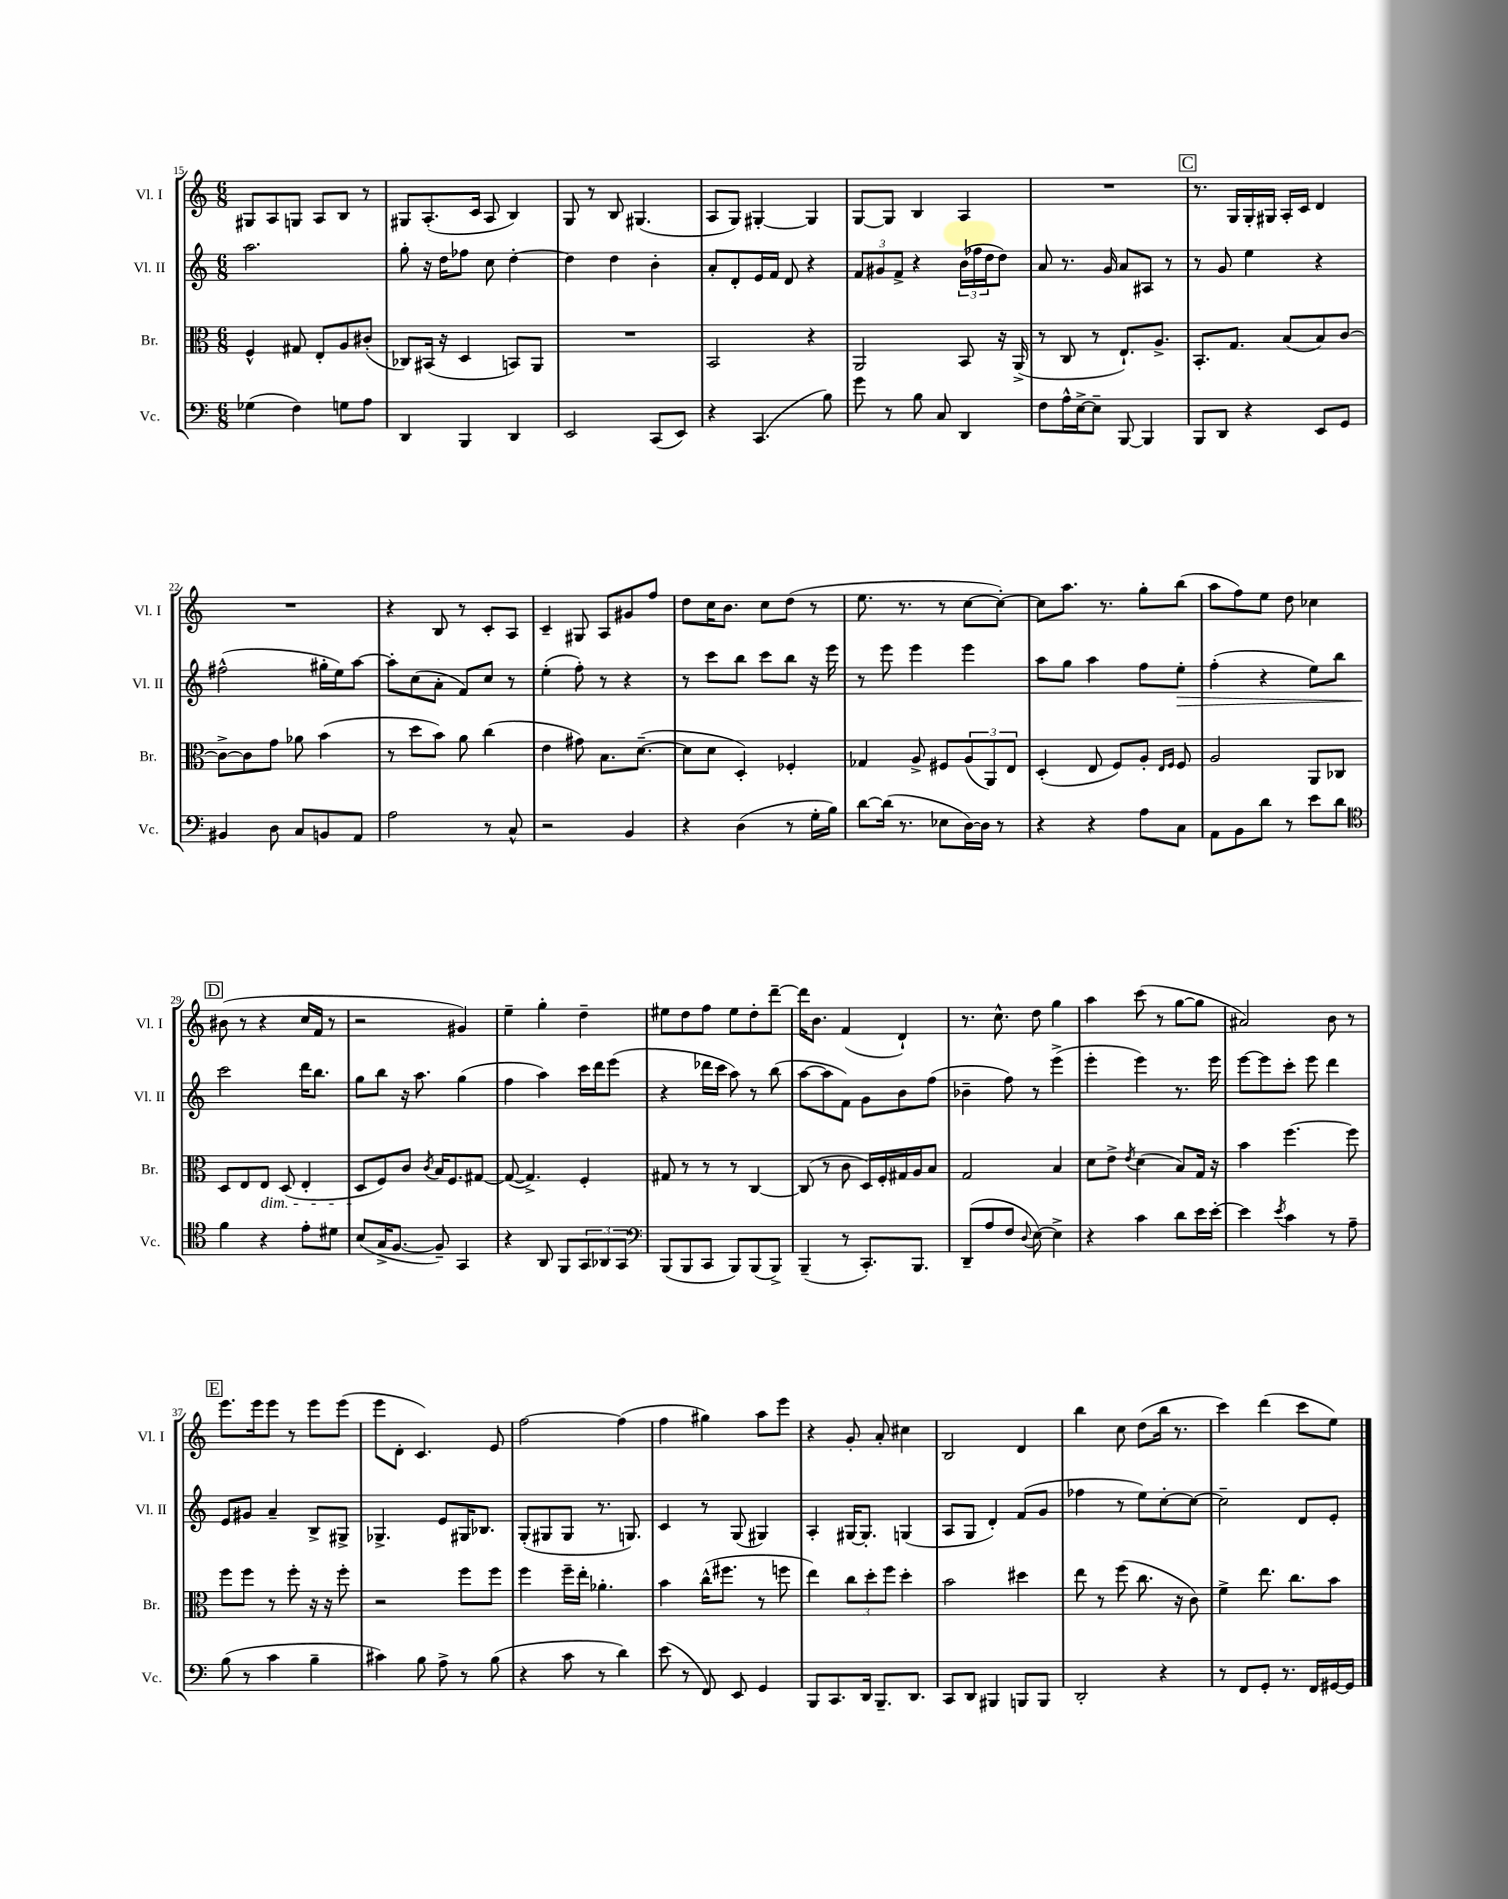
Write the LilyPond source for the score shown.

<<
\new StaffGroup <<
\new Staff = "s0" \with { instrumentName = "Vl. I" shortInstrumentName = "Vl. I" } {
    \clef treble \key c \major \numericTimeSignature \time 6/8
    gis8 a8 g8 a8 b8 r8 |
    gis8 a8.-.( c'16 a8 b4) |
    g8 r8 b8 gis4.( |
    a8 g8) gis4~-. gis4 |
    g8~ g8 b4 a4 |
    R2. |
    \mark \markup { \box "C" } r8. g16 g16-. gis16 a16-. c'16 d'4 |
    R2. |
    r4 b8 r8 c'8-. a8 |
    c'4-- gis8 a8 gis'8 f''8 |
    d''8 c''16 b'8. c''8 d''8( r8 |
    e''8. r8. r8 c''8~ c''8~-.) |
    c''8 a''8. r8. g''8-. b''8( |
    a''8 f''8) e''8 d''8 ces''4 |
    \mark \markup { \box "D" } bis'8( r8 r4 c''16 f'16 r8 |
    r2 gis'4) |
    e''4-- g''4-. d''4-- |
    eis''8 d''8 f''8 eis''8 d''8-. d'''8~-- |
    d'''16 b'8. f'4( d'4-!) |
    r8. c''8.-^ d''8 g''4 |
    a''4 c'''8( r8 g''8~ g''8 |
    ais'2) b'8 r8 |
    \mark \markup { \box "E" } e'''8. e'''16 e'''8 r8 e'''8 e'''8( |
    e'''8 d'8-. c'4.) e'8 |
    f''2~ f''4( |
    f''4 gis''4) a''8 e'''8 |
    r4 g'8-. a'8-. cis''4 |
    b2 d'4 |
    b''4 c''8 d''8( b''16 r8. |
    c'''4) d'''4( c'''8 e''8) \bar "|." |
}
\new Staff = "s1" \with { instrumentName = "Vl. II" shortInstrumentName = "Vl. II" } {
    \clef treble \key c \major \numericTimeSignature \time 6/8
    a''2. |
    g''8-. r16 d''16 fes''8 c''8 d''4~-. |
    d''4 d''4 b'4-. |
    a'8-. d'8-. e'16 f'16 d'8 r4 |
    \tuplet 3/2 { f'8 gis'8 f'8-> } r4 \tuplet 3/2 { b'16( fes''16 d''16 } d''8) |
    a'8 r8. g'16 a'8 ais8 r8 |
    \mark \markup { \box "C" } r8 g'8 e''4 r4 |
    fis''2-^( gis''16-. e''16) a''8~ |
    a''8-. c''8( a'8-. f'8) c''8 r8 |
    e''4-.( f''8-.) r8 r4 |
    r8 c'''8 b''8 c'''8 b''8 r16 e'''16 |
    r8 e'''8 e'''4 e'''4 |
    a''8 g''8 a''4 f''8 e''8-.\> |
    f''4-.( r4 e''8) b''8 |
    \mark \markup { \box "D" } c'''2\! d'''16 b''8. |
    g''8 b''8 r16 a''8. g''4( |
    f''4 a''4) c'''16 d'''16 e'''8( |
    r4 des'''16 c'''16 a''8) r8 b''8( |
    a''8~ a''8 f'8) g'8 b'8 f''8( |
    bes'4-- f''8) r8 e'''4->( |
    e'''4-. e'''4) r8. e'''16 |
    e'''8~ e'''8 c'''8-. e'''8 d'''4 |
    \mark \markup { \box "E" } e'8 gis'8 a'4-- b8-> gis8-> |
    ges4.-> e'8 gis16 bes8. |
    g8-.( gis8 gis8 r8. g8.) |
    c'4 r8 g8( gis4) |
    a4-. gis16~ gis8.-. g4( |
    a8 g8 d'4-.) f'8( g'8 |
    fes''4 r8 e''8) c''8~-. c''8~ |
    c''2-- d'8 e'8-. \bar "|." |
}
\new Staff = "s2" \with { instrumentName = "Br." shortInstrumentName = "Br." } {
    \clef alto \key c \major \numericTimeSignature \time 6/8
    f4-^ gis8 e8-. a8 cis'8-.( |
    ces8) bis,16( r16 d4 b,8) a,8 |
    R2. |
    b,2 r4 |
    a,2 b,8 r16 a,16->( |
    r8 c8 r8 e8.-!) a8.-> |
    \mark \markup { \box "C" } b,8.-. g8. b8( b8) c'8~ |
    c'8~-> c'8 g'8 aes'8 b'4( |
    r8 d''8 b'8) a'8 c''4( |
    e'4 gis'8) b8. d'8.~--( |
    d'8 d'8 d4-.) fes4-. |
    ges4 a8-> fis8 \tuplet 3/2 { a8( a,8) e8 } |
    d4-.( e8 f8) a8-. \grace { e16 f16 } f8 |
    a2 a,8 ces8 |
    \mark \markup { \box "D" } d8 e8 e8\dim d8( e4-. |
    d8\! f8) c'8 \acciaccatura { c'8 } b16 f8. gis8~ |
    gis8~( gis4.->) f4-. |
    gis8 r8 r8 r8 c4~ |
    c8( r8 c'8 d16) f16-. gis16 a16 b8 |
    g2 b4 |
    d'8 e'8-> \acciaccatura { e'8 } d'4( b8) g16 r16 |
    b'4 f''4.~ f''8 |
    \mark \markup { \box "E" } f''8 f''8 r8 f''8-. r16 r16 f''8-. |
    r2 f''8 f''8 |
    f''4 f''16-- e''16-. aes'4.-. |
    b'4 c''16-^( fis''8. r8 f''8 |
    e''4) \tuplet 3/2 { c''8 d''8-. f''8 } d''4-. |
    b'2 dis''4 |
    e''8 r8 f''8( c''8. r16 c'8) |
    f'4-> e''8. c''8. b'8 \bar "|." |
}
\new Staff = "s3" \with { instrumentName = "Vc." shortInstrumentName = "Vc." } {
    \clef bass \key c \major \numericTimeSignature \time 6/8
    ges4( f4) g8 a8 |
    d,4 b,,4 d,4 |
    e,2 c,8( e,8) |
    r4 c,4.( b8) |
    g'8 r8 b8 c8 d,4 |
    f8 a16-^ e16~-> e8-- b,,8~ b,,4 |
    \mark \markup { \box "C" } b,,8 d,8 r4 e,8 g,8 |
    bis,4 d8 c8 b,8 a,8 |
    a2 r8 c8-^ |
    r2 b,4 |
    r4 d4( r8 g16-. b16) |
    d'8~ d'16( r8. ees8 d16~) d16 r8 |
    r4 r4 a8 c8 |
    a,8 b,8 d'8 r8 e'8 d'8 |
    \mark \markup { \box "D" } \clef tenor f'4 r4 e'8-. dis'8 |
    b8( g16-> f8.~ f8--) g,4 |
    r4 a,8 f,8 \tuplet 3/2 { g,8 aes,8 g,8 } |
    \clef bass b,,8( b,,8 c,8 b,,8) b,,8( b,,8->) |
    b,,4--( r8 c,8.-.) b,,8. |
    d,8--( a8 f8 \appoggiatura { d8 } e8~) e4-> |
    r4 c'4 d'8 e'16 e'16~-. |
    e'4 \acciaccatura { e'8 } c'4 r8 a8-- |
    \mark \markup { \box "E" } b8( r8 c'4 b4-- |
    cis'4) b8 a8-> r8 b8( |
    r4 c'8 r8 d'4) |
    e'8( r8 f,8) e,8 g,4 |
    b,,8 c,8. d,16 b,,8.-- d,8. |
    c,8 d,8 bis,,4 b,,8 b,,8 |
    d,2-. r4 |
    r8 f,8 g,8-. r8. f,16 gis,16~ gis,16 \bar "|." |
}
>>
>>
\layout { \context { \Score currentBarNumber = #15 } }
